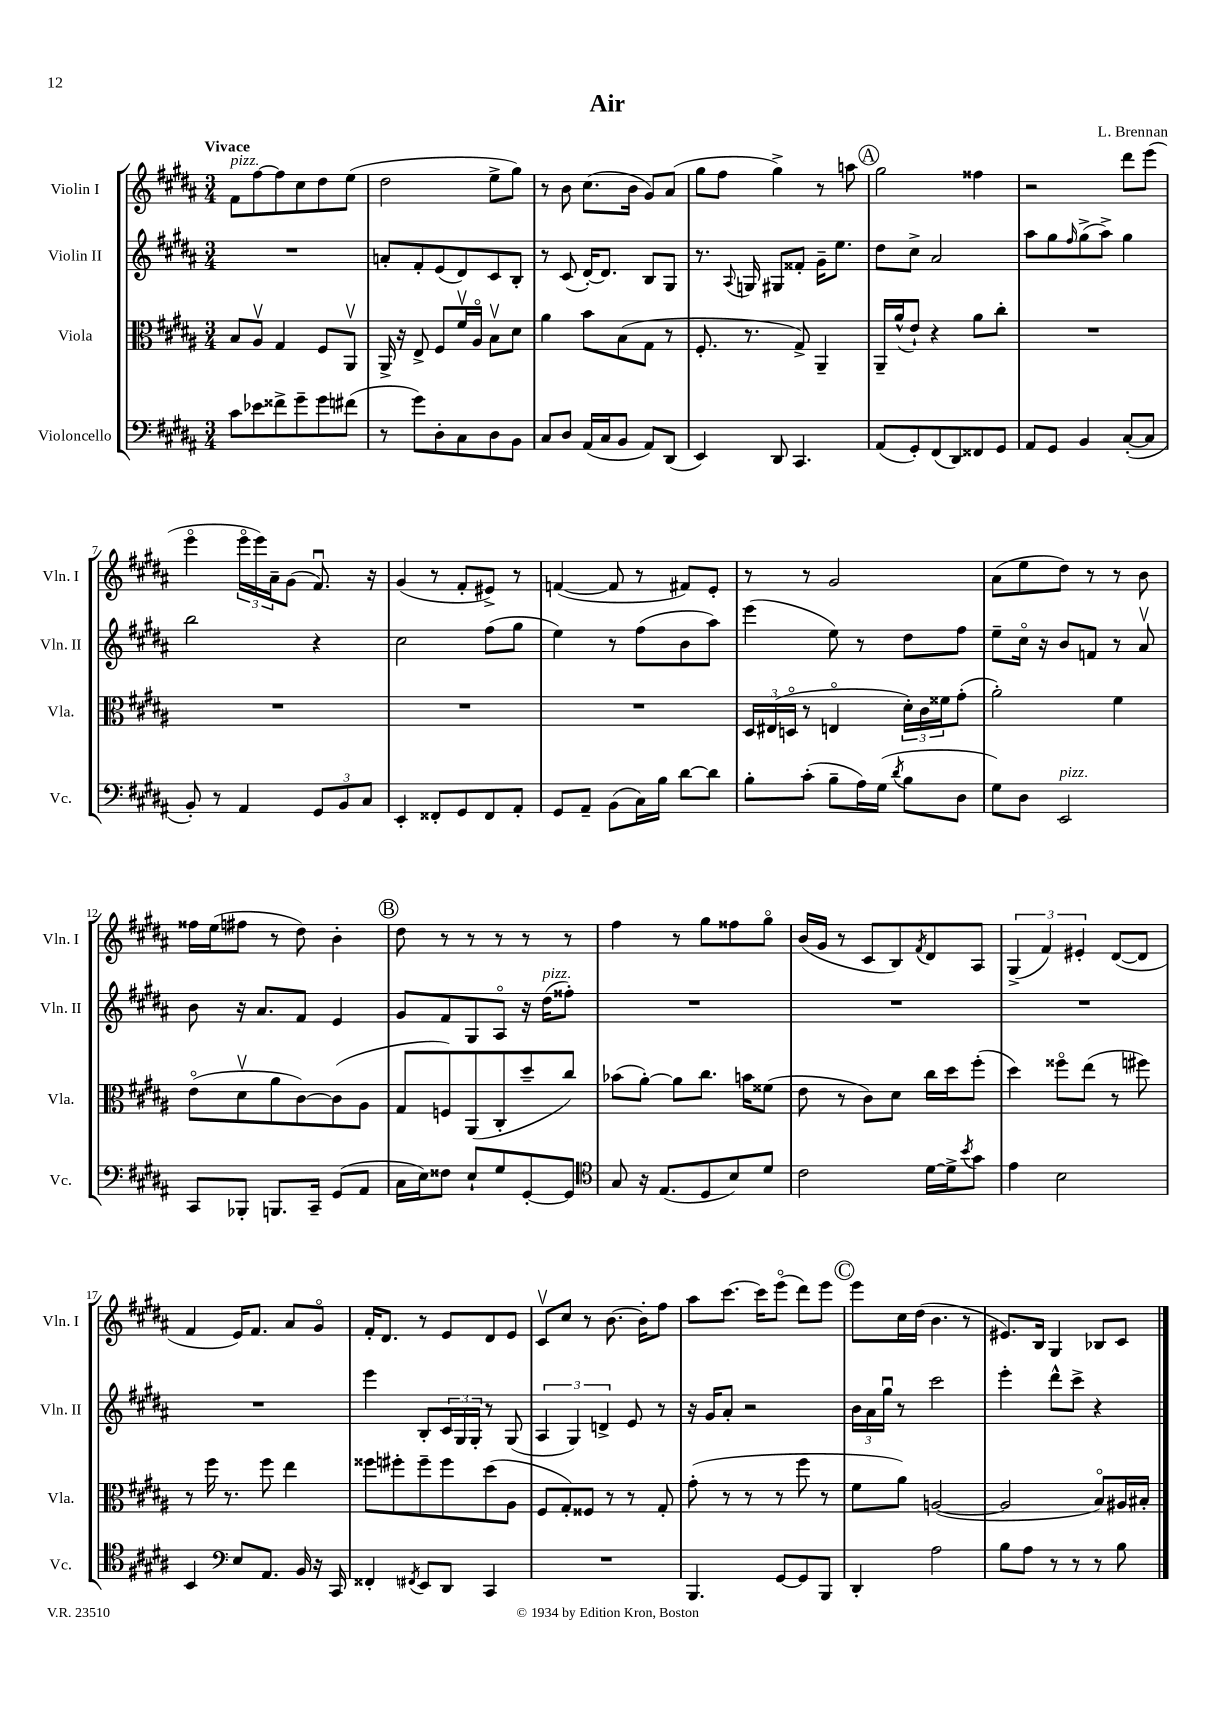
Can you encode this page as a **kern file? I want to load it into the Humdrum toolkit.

**kern	**kern	**kern	**kern
*part4	*part3	*part2	*part1
*staff4	*staff3	*staff2	*staff1
*I"Violoncello	*I"Viola	*I"Violin II	*I"Violin I
*I'Vc.	*I'Vla.	*I'Vln. II	*I'Vln. I
*clefF4	*clefC3	*clefG2	*clefG2
*k[f#c#g#d#a#]	*k[f#c#g#d#a#]	*k[f#c#g#d#a#]	*k[f#c#g#d#a#]
*M3/4	*M3/4	*M3/4	*M3/4
=1	=1	=1	=1
!	!	!	!LO:TX:a:B:t=Vivace
!	!	!	!LO:TX:a:i:t=pizz.
8c#\L	8B/L	2.r	8f#\L
8e-X\	8A#v/J	.	[8ff#\
8f##X^\	4G#/	.	8ff#\]
8g#~\	.	.	8cc#\
8g#\	8F#/L	.	8dd#\
(8f#X\J	8AA#v/J	.	(8ee\J
=2	=2	=2	=2
8r	16AA#^/	8an'/L	2dd#\
.	16r	.	.
8g#\L)	8E^/	8f#'/	.
8D#'\	8F#/L	(8e/	.
8C#\	16f#v/L	8d#/)	.
.	16A#/JJ	.	.
8D#\	8Bv\L	8c#/	8ee^\L
8BB\J	8d#\J	8B'/J	8gg#\J)
=3	=3	=3	=3
8C#/L	4a#\	8r	8r
8D#/J	.	(8c#/	8b\
(16AA#/LL	8b\L	[16d#'/KL)	(8.cc#\L
16C#/J	.	8.d#/J]	.
8BB/J	(8B\	.	.
.	.	.	16b\Jk
8AA#/L)	8G#\J	8B/L	8g#/L)
(8DD#/J	8r	8G#/J	(8a#/J
=4	=4	=4	=4
4EE/)	8.F#'/	8.r	8gg#\L
.	.	.	8ff#\J
.	.	8qqA#/	.
.	8.r	16Gn/	.
8DD#/	.	8G#X/L	4gg#^\)
4.CC#/	8G#^/)	8f##X'/J	.
.	4AA#~/	16g#~\KL	8r
.	.	8.ee\J	.
.	.	.	8aan\
!!LO:REH:place=s1:t=A
=5	=5	=5	=5
(8AA#/L	16AA#~/LL	8dd#\L	2gg#\
.	(16a#^^/J	.	.
8GG#'/)	8e`/J)	8cc#^\J	.
(8FF#/	4r	2a#/	.
8DD#/)	.	.	.
8FF##X/	8a#\L	.	4ff##X\
8GG#/J	8cc#'\J	.	.
=6	=6	=6	=6
8AA#/L	2.r	8aa#\L	2r
8GG#/J	.	8gg#\	.
.	.	16qqff#/	.
4BB/	.	(8gg#^\	.
.	.	8aa#^\J)	.
([8C#'/L	.	4gg#\	8ddd#\L
8C#/J]	.	.	(8eee\J
!!LO:LB:g=z
=7	=7	=7	=7
8BB'/)	2.r	2bb\	4eee\
8r	.	.	.
4AA#/	.	.	24eee\LL
.	.	.	24eee\)
.	.	.	24a#~\J
.	.	.	(8g#\J
12GG#/L	.	4r	8.f#u/)
12BB/	.	.	.
12C#/J	.	.	.
.	.	.	16r
=8	=8	=8	=8
4EE'/	2.r	2cc#\	(4g#/
8FF##X'/L	.	.	8r
8GG#/	.	.	8f#'/L
8FF##/	.	(8ff#\L	8e#X^/J)
8AA#'/J	.	8gg#\J	8r
=9	=9	=9	=9
8GG#/L	2.r	4ee\)	([4fn/
8AA#~/J	.	.	.
(8BB\L	.	8r	8f/]
16C#\L)	.	(8ff#\L	8r
16B\JJ	.	.	.
[8d#\L	.	8b\	8f#X/L)
8d#\J]	.	8aa#\J)	8e'/J
=10	=10	=10	=10
8B'\L	24D#/LL	(4eee\	8r
.	(24E#X/	.	.
.	24Dn/JJ	.	.
(8c#'\J	8r	.	8r
8B~\L	4En/	8ee\)	2g#/
16A#\L)	.	8r	.
(16G#\JJ	.	.	.
8qd#/	.	.	.
8B\L	24d#'\LL)	8dd#\L	.
.	24c#\	.	.
.	24f##X\J	.	.
8D#\J	(8g#'\J	8ff#\J	.
=11	=11	=11	=11
8G#\L)	2a#'\)	8ee~\L	(8a#\L
8D#\J	.	16cc#\Jk	8ee\
.	.	16r	.
!LO:TX:a:i:t=pizz.	!	!	!
2EE/	.	8b/L	8dd#\J)
.	.	8fn/J	8r
.	4f#\	8r	8r
.	.	8a#v/	8b\
!!LO:LB:g=z
=12	=12	=12	=12
8CC#/L	(8e\L	8b\	16ff##X\LL
.	.	.	(16ee\J
8BBB-X'/J	8d#v\	16r	8ff#X\J
.	.	8.a#/L	.
8.BBBn/L	8a#\	.	8r
.	[8c#\)	8f#/J	8dd#\)
16CC#~/Jk	.	.	.
(8GG#/L	(8c#\]	4e/	4b'\
8AA#/J	8A#\J	.	.
!!LO:REH:place=s1:t=B
=13	=13	=13	=13
16C#\LL	8G#/L	8g#/L	8dd#\
16E\J)	.	.	.
8F##X\J	8Fn/)	8f#/	8r
8E`/L	(8AA#/	8G#/	8r
8G#/	8C#'/	8A#/J	8r
[8GG#'/	8dd#~/	16r	8r
!	!	!LO:TX:a:i:t=pizz.	!
.	.	(16dd#\KL	.
8GG#/J]	8cc#/J)	8ff##X'\J)	8r
=14	=14	=14	=14
*clefC4	*	*	*
8G#/	(8b-X\L	2.r	4ff#\
16r	[8a#'\J)	.	.
(8.E/L	.	.	.
.	8a#\L]	.	8r
8D#/	8.cc#\J	.	8gg#\L
8B/)	.	.	8ff##X\
.	16bn\KL	.	.
8d#/J	(8f##X\J	.	8gg#\J
=15	=15	=15	=15
2c#\	8e\	2.r	(16b/LL
.	.	.	16g#/JJ
.	8r	.	8r
.	8c#\L)	.	8c#/L
.	8d#\J	.	8B/)
.	.	.	8qf#/
[16d#\LL	16cc#\LL	.	8d#/
16d#^\J]	16dd#\J	.	.
8qb/	.	.	.
8g#\J	(8ff#'\J	.	8A#/J
=16	=16	=16	=16
4e\	4dd#\)	2.r	(6G#^/
.	.	.	6f#/)
2B\	8ff##X\L	.	.
.	.	.	6e#X'/
.	(8ee\J	.	.
.	8r	.	([8d#/L
.	8ff#X\)	.	8d#/J]
!!LO:LB:g=z
=17	=17	=17	=17
4BB/	8r	2.r	4f#/
.	16ff#\	.	.
.	8.r	.	.
*clefF4	*	*	*
8E/L	.	.	16e/KL)
.	.	.	8.f#/J
8.AA#/J	8ff#\	.	.
.	4ee\	.	8a#/L
16BB/	.	.	.
16r	.	.	8g#/J
16CC#/	.	.	.
=18	=18	=18	=18
4FF##X'/	8ff##X\L	4eee\	16f#'/KL
.	.	.	8.d#/J
.	8ff#X'\	.	.
8qFF#X/	.	.	.
8EE/L	8ff#~\	8B'/L	8r
8DD#/J	8ff#\	24c#/L	8e/L
.	.	24G#/	.
.	.	24G#'/JJ	.
4CC#/	(8dd#\	8r	8d#/
.	8A#\J	(8G#/	8e/J
=19	=19	=19	=19
2.r	8F#/L	6A#/	8c#v/L
.	8G#'/)	.	8cc#/J
.	.	6G#/)	.
.	8F##X/J	.	8r
.	.	6dn^/	.
.	8r	.	[8.b\
.	8r	8e/	.
.	.	.	16b'\KL]
.	8G#'/	8r	8ff#\J
=20	=20	=20	=20
4.BBB/	(8g#'\	16r	8aa#\L
.	.	16g#/KL	.
.	8r	8a#'/J	[8.ccc#\J
.	8r	2r	.
.	.	.	16ccc#\KL]
[8GG#/L	8r	.	(8eee\J
8GG#/]	8ff#\	.	8ddd#\L)
8BBB/J	8r	.	8eee\J
!!LO:REH:place=s1:t=C
=21	=21	=21	=21
4DD#'/	8f#\L	24b\LL	8eee\L
.	.	24a#\	.
.	.	24gg#u\JJ	.
.	8a#\J)	8r	16cc#\L
.	.	.	(16dd#\JJ
2A#\	([2An/	2ccc#\	4.b\
.	.	.	8r
=22	=22	=22	=22
8B\L	2A/]	4eee'\	8.e#X/L)
8A#\J	.	.	.
.	.	.	16B/Jk
8r	.	8ddd#^^\L	4G#/
8r	.	8ccc#^\J	.
8r	8B/L)	4r	8B-X/L
8B\	16A#X/L	.	8c#/J
.	16B#X'/JJ	.	.
==	==	==	==
*-	*-	*-	*-
